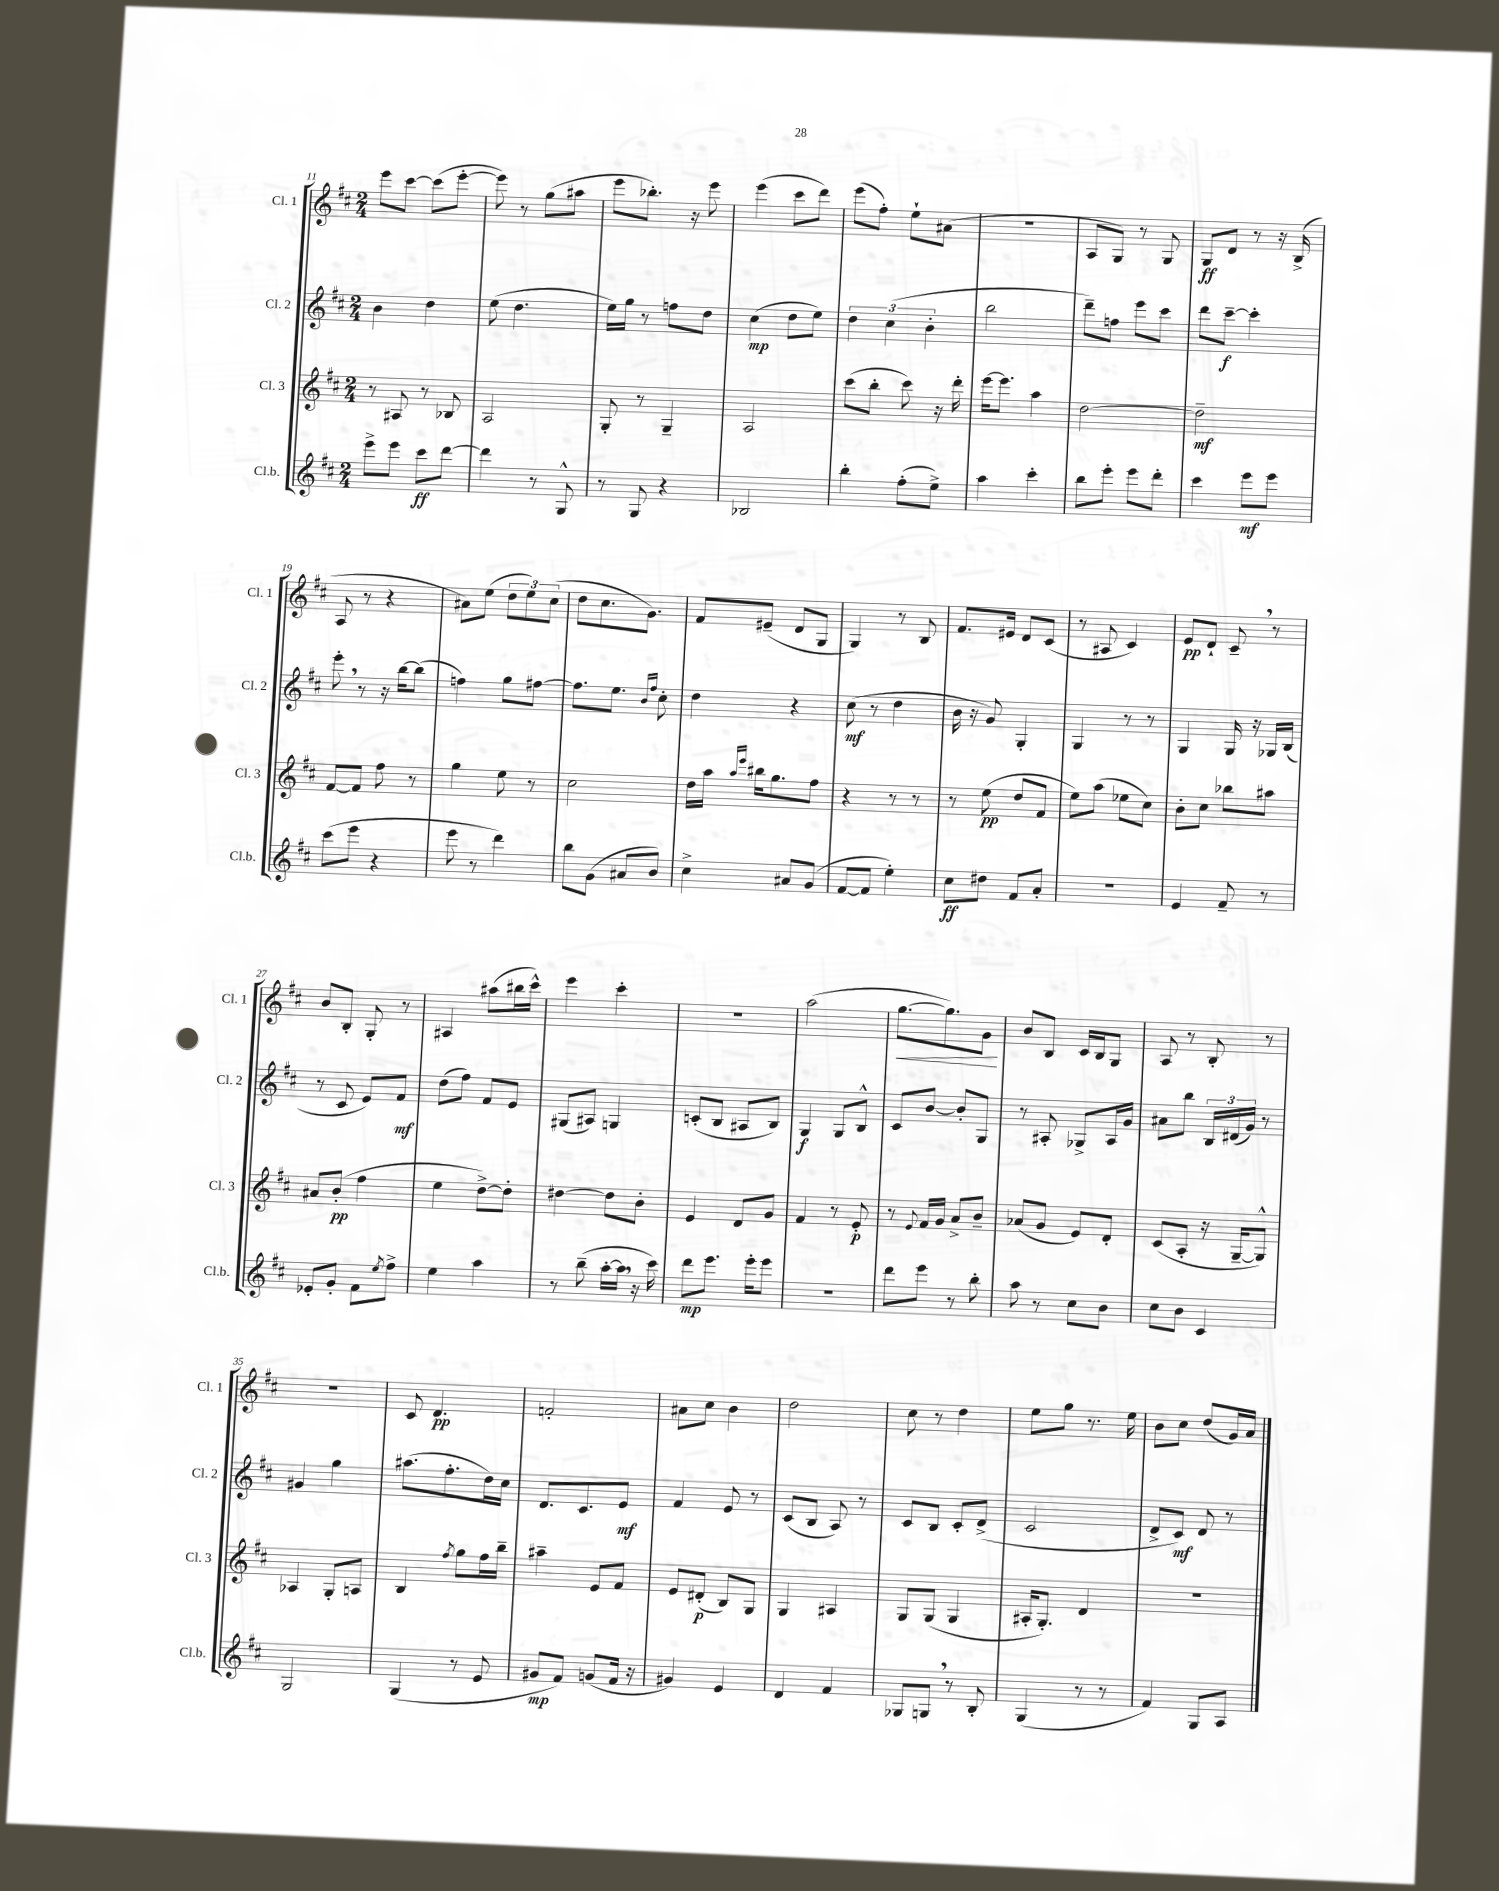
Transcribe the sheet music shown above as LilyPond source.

<<
\new StaffGroup <<
\new Staff = "s0" \with { instrumentName = "Cl. 1" shortInstrumentName = "Cl. 1" } {
    \clef treble \key d \major \numericTimeSignature \time 2/4
    e'''8 cis'''8~ cis'''8( e'''8~-. |
    e'''8) r8 g''8( ais''8 |
    e'''8 bes''8.-.) r16 e'''8 |
    e'''4( cis'''8 d'''8) |
    e'''8( fis''8-.) e''8-! ais'8( |
    R2 |
    a8 g8) r8 g8 |
    g8\ff d'8 r8 r16 b16->( |
    a8 r8 r4 |
    ais'8) e''8( \tuplet 3/2 { d''8 e''8) cis''8( } |
    d''8 cis''8. g'8.) |
    fis'8 eis'8--( d'8 g8 |
    g4) r8 b8 |
    fis'8. eis'16 d'8 cis'8( |
    r8 ais8 cis'4) |
    e'8\pp d'8-! cis'8-- \breathe r8 |
    b'8 b8-. g8-. r8 |
    ais4 ais''8( bis''16 cis'''16-^) |
    e'''4 cis'''4-. |
    R2 |
    a''2( |
    g''8.~\< g''8.) g'8\! |
    b'8 b8 cis'16 b16 g8 |
    a8 r8 b8-. r8 |
    r2 |
    cis'8 d'4.\pp |
    f'2-. |
    ais'8 cis''8 b'4 |
    d''2 |
    cis''8 r8 d''4 |
    e''8 g''8 r8. e''16 |
    b'8 cis''8 d''8( g'16) a'16 \bar "|." |
}
\new Staff = "s1" \with { instrumentName = "Cl. 2" shortInstrumentName = "Cl. 2" } {
    \clef treble \key d \major \numericTimeSignature \time 2/4
    b'4 d''4 |
    e''8( d''4. |
    e''16) g''16 r8 f''8 d''8 |
    cis''4\mp( d''8 e''8) |
    \tuplet 3/2 { d''4 cis''4( b'4-. } |
    b''2 |
    d'''8--) f''8 e'''8 cis'''8 |
    d'''8 cis'''8~--\f cis'''4-. |
    e'''8-. \breathe r8 r16 b''16~ b''8( |
    f''4) g''8 fis''8~ |
    fis''8. e''8. \grace { b'16 fis''16 } cis''8-. |
    d''4 r4 |
    cis''8\mf( r8 d''4 |
    b'16 r16 g'8) g4-. |
    g4 r8 r8 |
    g4 g16 r16 ges16 b16( |
    r8 cis'8 e'8) fis'8\mf |
    d''8( fis''8) fis'8 e'8 |
    gis8( ais8) g4 |
    c'8-.( b8 ais8 b8) |
    g4\f g8 b8-^ |
    cis'8 b'8~ b'8-. g8 |
    r8 ais8-. ges8-> ais16 g'16 |
    ais'8 b''8 \tuplet 3/2 { b16 dis'16( g'16) } r8 |
    gis'4 g''4 |
    ais''8.( fis''8.-. d''16) cis''16 |
    d'8. cis'8. e'8\mf |
    fis'4 e'8 r8 |
    cis'8( b8 a8) r8 |
    cis'8 b8 cis'8-. d'8->( |
    cis'2 |
    d'8-> cis'8\mf) d'8 r8 \bar "|." |
}
\new Staff = "s2" \with { instrumentName = "Cl. 3" shortInstrumentName = "Cl. 3" } {
    \clef treble \key d \major \numericTimeSignature \time 2/4
    r8 ais8 r8 bes8 |
    a2 |
    g8-. r8 g4-- |
    a2 |
    cis'''8( b''8-. cis'''8) r16 d'''16-. |
    e'''16~ e'''8. a''4 |
    d''2~ |
    d''2--\mf |
    fis'8~ fis'8 fis''8 r8 |
    g''4 e''8 r8 |
    cis''2 |
    d''16 a''16 \grace { a''16 e'''16 } bis''16 g''8. fis''8 |
    r4 r8 r8 |
    r8 e''8\pp( d''8 fis'8 |
    e''8) a''8( ees''8 cis''8) |
    b'8-. cis''8 bes''8 ais''8 |
    ais'8 b'8-.\pp( fis''4 |
    e''4 d''8~->) d''8-. |
    dis''4~ dis''8 b'8-. |
    e'4 d'8 g'8 |
    fis'4 r8 e'8-.\p |
    r8 \appoggiatura { e'8 } fis'16 g'16 a'8-> b'8-- |
    aes'8( g'8 e'8) d'8-. |
    cis'8( a8-. r16 g16~-- g8-^) |
    aes4 g8-. a8 |
    b4 \acciaccatura { fis''8 } g''8 fis''16 b''16-- |
    ais''4-- e'8 fis'8 |
    e'8 dis'8-.\p( b8) g8 |
    g4 ais4 |
    g8 g8( g4 |
    ais16-. g8.-.) d'4 |
    R2 \bar "|." |
}
\new Staff = "s3" \with { instrumentName = "Cl.b." shortInstrumentName = "Cl.b." } {
    \clef treble \key d \major \numericTimeSignature \time 2/4
    e'''8-> e'''8 cis'''8\ff d'''8~ |
    d'''4 r8 g8-^ |
    r8 g8 r4 |
    bes2 |
    b''4-. fis''8-.( e''8->) |
    a''4 cis'''4-. |
    b''8 e'''8-. e'''8 d'''8-. |
    cis'''4 e'''8\mf e'''8 |
    cis'''8( e'''8 r4 |
    e'''8 r8 d'''4) |
    b''8 g'8( ais'8 b'8) |
    cis''4-> ais'8 g'8( |
    fis'8~ fis'8 e''4-.) |
    cis''8\ff dis''8 fis'8 a'8-. |
    R2 |
    e'4 fis'8-- r8 |
    ees'8-. g'8-. fis'8 \acciaccatura { e''8 } fis''8-> |
    e''4 a''4 |
    r8 b''8--( a''16~-. a''16 \breathe r16 cis'''16) |
    d'''8\mp e'''8. e'''16-. e'''8 |
    r2 |
    d'''8 e'''8 r8 b''8-. |
    a''8 r8 cis''8 b'8 |
    cis''8 b'8 cis'4 |
    g2 |
    g4( r8 e'8 |
    gis'8\mp fis'8) g'8( fis'16 r16 |
    gis'4) e'4 |
    d'4 fis'4 |
    ges8 g8 \breathe r8 b8-. |
    g4( r8 r8 |
    fis'4) g8 a8 \bar "|." |
}
>>
>>
\layout { \context { \Score currentBarNumber = #11 } }
